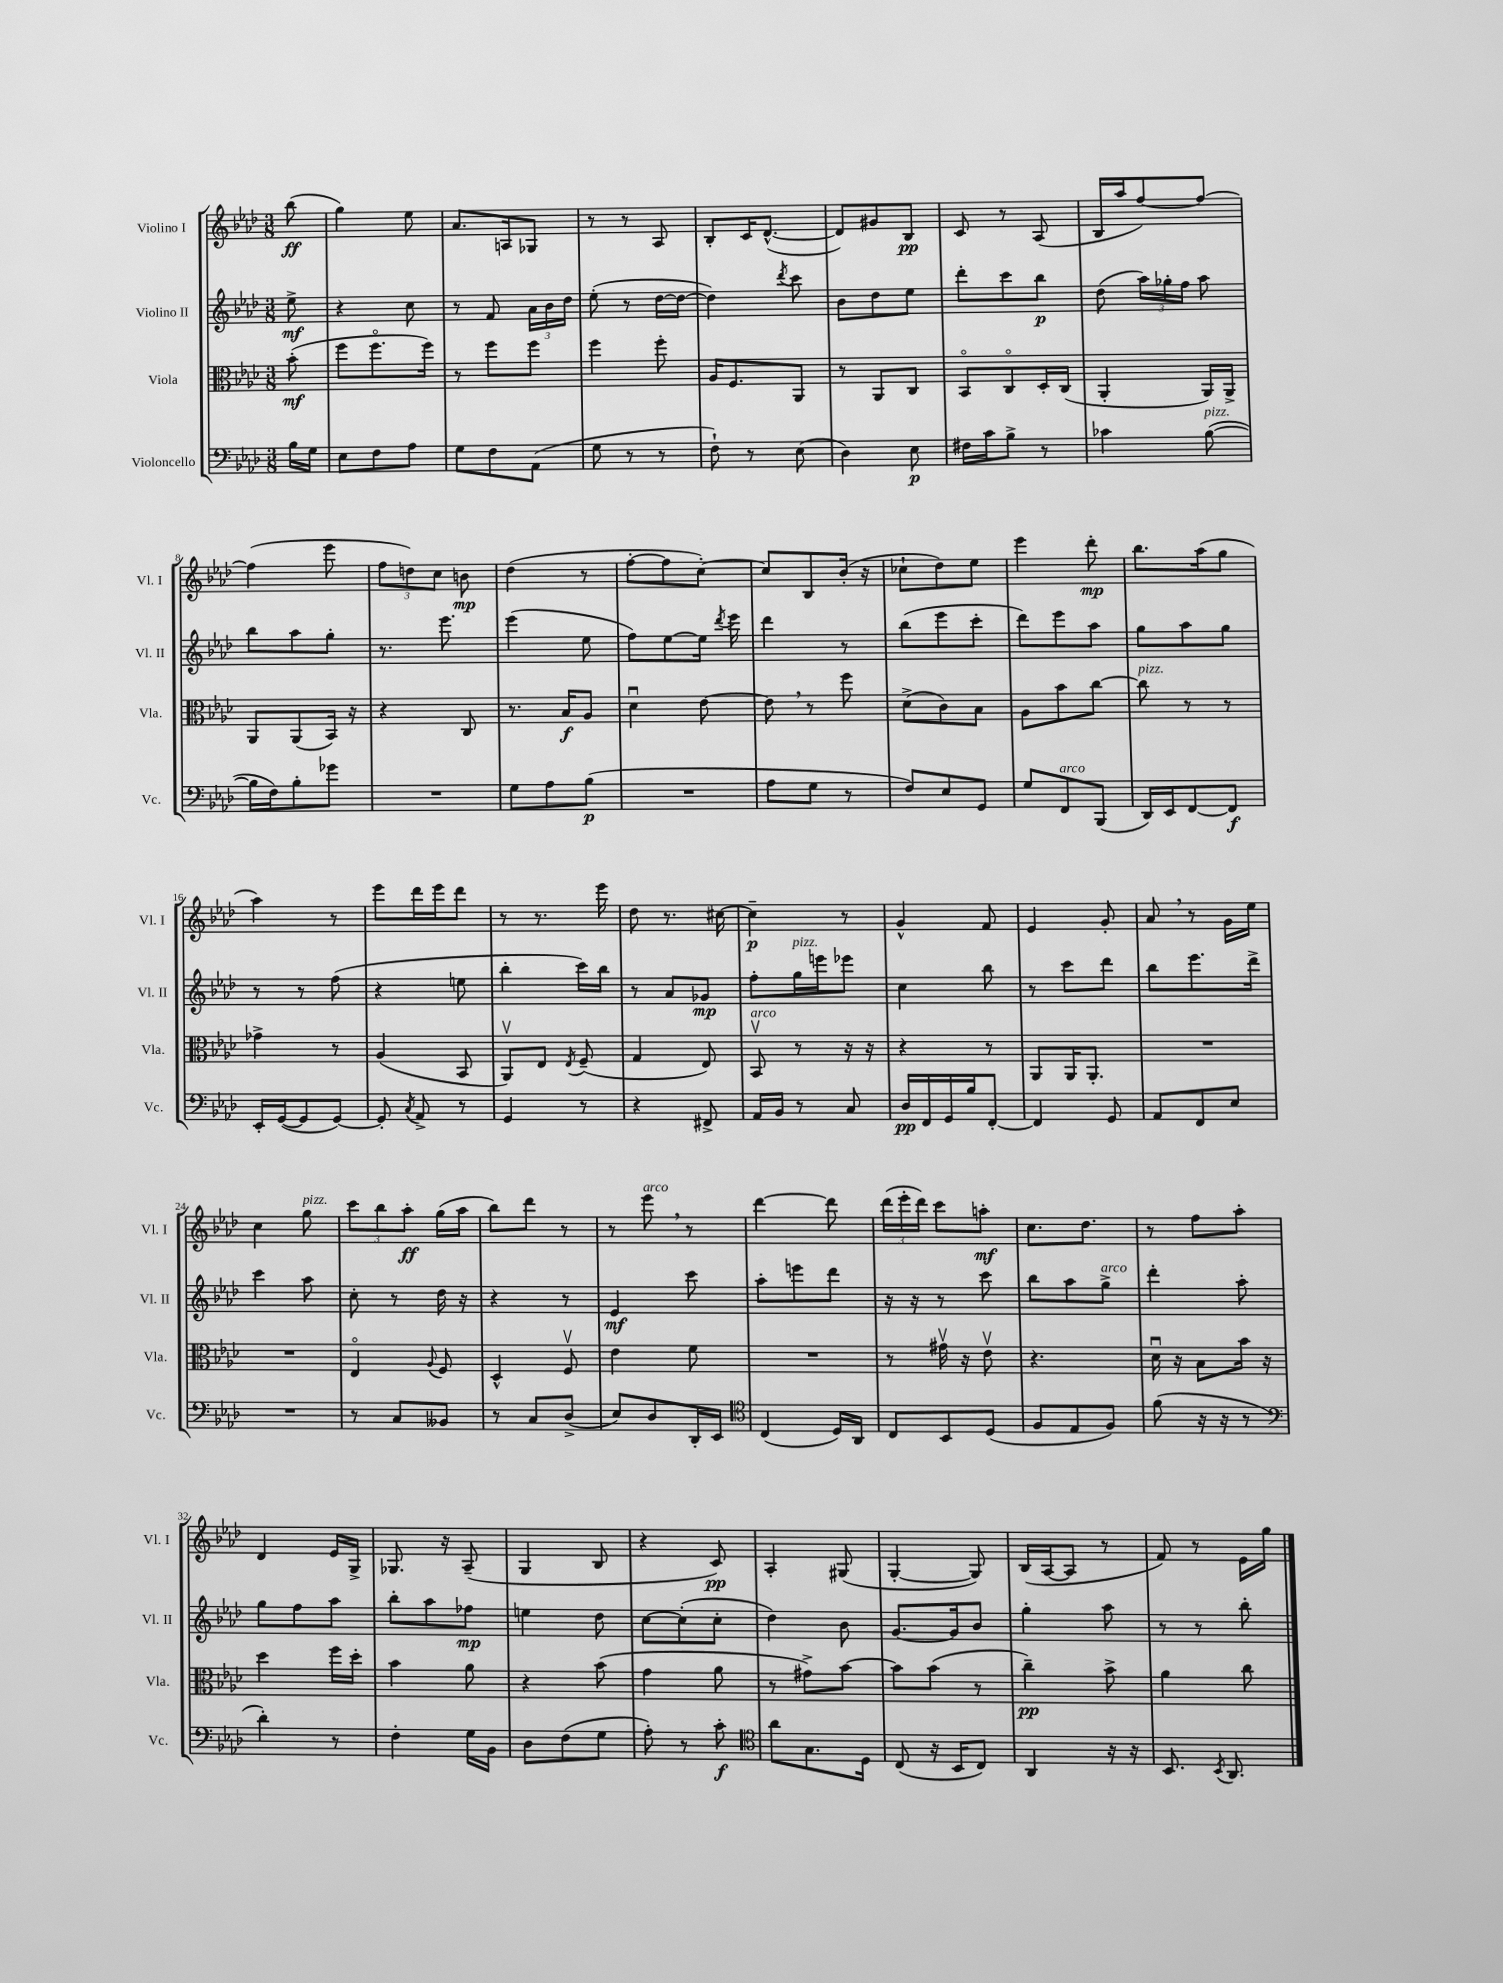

**kern	**kern	**kern	**kern
*staff4	*staff3	*staff2	*staff1
*clefF4	*clefC3	*clefG2	*clefG2
*k[b-e-a-d-]	*k[b-e-a-d-]	*k[b-e-a-d-]	*k[b-e-a-d-]
*M3/8	*M3/8	*M3/8	*M3/8
16B-	(8b-'	8ee-^	(8bb-
16G	.	.	.
=	=	=	=
8E-	8ff	4r	4gg)
8F	8.ffo	.	.
8A-	.	8cc	8ee-
.	16ff)	.	.
=	=	=	=
8G	8r	8r	8.a-
8F	8ff	8f	.
.	.	.	16A
(8AA-	8ff	24a-	8G-
.	.	24b-	.
.	.	24dd-	.
=	=	=	=
8G	4ff	(8ee-'	8r
8r	.	8r	8r
8r	8ff'	[16dd-	8A-
.	.	16dd-_	.
=	=	=	=
8F`)	16A-	4dd-])	8B-'
.	8.F	.	.
8r	.	.	16c
.	.	.	([8.d-^^
.	.	8qddd-	.
(8E-	8AA-	8ccc	.
=	=	=	=
4D-)	8r	8b-	8d-])
.	8AA-	8dd-	8g#
8E-	8C	8ee-	8B-
=	=	=	=
16F#	8BB-o	8ddd-'	8c
16c	.	.	.
8B-^	8Co	8ccc	8r
8r	16D-'	8bb-	(8A-
.	(16C	.	.
=	=	=	=
4c-	4AA-'	(8dd-	16B-
.	.	.	16aa-
.	.	24aa-)	[8ff)
.	.	24gg-'	.
.	.	24ff	.
([8B-	16AA-)	8aa-	8ff_
.	16AA-^	.	.
=	=	=	=
16B-]	8AA-	8bb-	(4ff]
16F)	.	.	.
8B-'	(8AA-	8aa-	.
8g-	16BB-)	8gg'	8eee-
.	16r	.	.
=	=	=	=
4.r	4r	8.r	12ff
.	.	.	12dd)
.	.	.	12cc
.	.	8.eee-	.
.	8C	.	8b
=	=	=	=
8G	8.r	(4eee-	(4dd-
8A-	.	.	.
.	16B-	.	.
(8B-	8A-	8ee-	8r
=	=	=	=
4.r	4d-u	8ff)	[8ff'
.	.	[8ee-	8ff]
.	[8e-	16ee-]	[8cc')
.	.	8qddd-	.
.	.	16eee-	.
=	=	=	=
8A-	8e-]	4ddd-	8cc]
8G	8r	.	8B-
8r	8ff	8r	(16b-'
.	.	.	16r
=	=	=	=
8F)	(8d-^	(8bb-	8cc-`
8E-	8c)	8eee-	8dd-)
8GG	8B-	8ccc'	8ee-
=	=	=	=
8G	8A-	8ddd-)	4eee-
8FF	8b-	8eee-	.
(8BBB-	[8cc	8aa-	8ddd-'
=	=	=	=
16DD-)	8cc]	8gg	8.bb-
16EE-	.	.	.
[8FF	8r	8aa-	.
.	.	.	(16aa-
8FF]	8r	8gg	8gg
=	=	=	=
16EE-'	4g-^	8r	4aa-)
([16GG	.	.	.
8GG]	.	8r	.
[8GG)	8r	(8ff	8r
=	=	=	=
8GG']	(4A-	4r	8eee-
8qC	.	.	.
8AA-^	.	.	16ddd-
.	.	.	16eee-
8r	8BB-	8ee	8ddd-
=	=	=	=
4GG	8AA-v)	4bb-'	8r
.	8E-	.	8.r
.	8qE-	.	.
8r	(8F~	16ccc)	.
.	.	16bb-	16eee-
=	=	=	=
4r	4G	8r	8dd-
.	.	8a-	8.r
8FF#^	8E-)	8g-	.
.	.	.	[16cc#
=	=	=	=
16AA-	8BB-v	8ff'	4cc#~]
16BB-	.	.	.
8r	8r	16gg	.
.	.	16eee	.
8C	16r	8eee-	8r
.	16r	.	.
=	=	=	=
16D-	4r	4cc	4g^^
16FF	.	.	.
16GG	.	.	.
16B-	.	.	.
[8FF'	8r	8bb-	8f
=	=	=	=
4FF]	8AA-	8r	4e-
.	16AA-	8ccc	.
.	8.AA-'	.	.
8GG	.	8ddd-	8g'
=	=	=	=
8AA-	4.r	8bb-	8a-
8FF	.	8.eee-	8r
8E-	.	.	16g
.	.	16ddd-^	16ee-
=	=	=	=
4.r	4.r	4ccc	4cc
.	.	8aa-	8gg
=	=	=	=
8r	4E-o	8cc'	12ccc
.	.	.	12bb-
8C	.	8r	.
.	.	.	12aa-'
.	8qqA-	.	.
8BB--	8F	16dd-	(16gg
.	.	16r	16aa-
=	=	=	=
8r	4D-^^	4r	8bb-)
8C	.	.	8ddd-
(8D-^	8Fv	8r	8r
=	=	=	=
8E-)	4e-	4e-	8r
8D-	.	.	8eee-
16DD-'	8f	8ccc	8r
16EE-	.	.	.
=	=	=	=
*clefC4	*	*	*
(4C	4.r	8aa-'	[4ddd-
.	.	8eee	.
16D-)	.	8ddd-	8ddd-]
16AA-	.	.	.
=	=	=	=
8C	8r	16r	(24ddd-
.	.	.	24eee-'
.	.	16r	.
.	.	.	24ddd-)
8BB-	16g#v	8r	8ccc
.	16r	.	.
(8D-	8e-v	8ccc	8aa'
=	=	=	=
8F	4.r	8bb-	8.cc
8E-	.	8aa-	.
.	.	.	8.dd-
8F)	.	8gg^	.
=	=	=	=
(8f	16d-u	4ddd-'	8r
.	16r	.	.
16r	8B-	.	8ff
16r	.	.	.
8r	16b-	8aa-'	8aa-'
.	16r	.	.
=	=	=	=
*clefF4	*	*	*
4d-')	4dd-	8gg	4d-
.	.	8ff	.
8r	16ff	8aa-	16e-
.	16dd-'	.	16G^
=	=	=	=
4F'	4b-	8bb-'	8.G-
.	.	8aa-	.
.	.	.	16r
16G	8a-	8ff-	(8A-~
16BB-	.	.	.
=	=	=	=
8D-	4r	4ee	4G
(8F	.	.	.
8G	(8b-	8dd-	8B-
=	=	=	=
8A-')	4g	[8cc	4r
8r	.	(8cc']	.
8c'	8a-	8cc'	8c)
=	=	=	=
*clefC4	*	*	*
8a-	8r	4dd-)	4A-'
8.G	8g#^)	.	.
.	[8b-	8b-	(8G#
16D-	.	.	.
=	=	=	=
(8C	8b-]	[8.g	[4G'
16r	(8b-	.	.
16BB-	.	16g]	.
8C)	8r	8b-	8G])
=	=	=	=
4AA-	4cc~)	4gg'	(16B-
.	.	.	[16A-
.	.	.	8A-]
16r	8b-^	8aa-	8r
16r	.	.	.
=	=	=	=
8.BB-	4a-	8r	8f)
.	.	8r	8r
8qBB-	.	.	.
8.AA-	.	.	.
.	8cc	8bb-'	16e-
.	.	.	16gg
==	==	==	==
*-	*-	*-	*-
